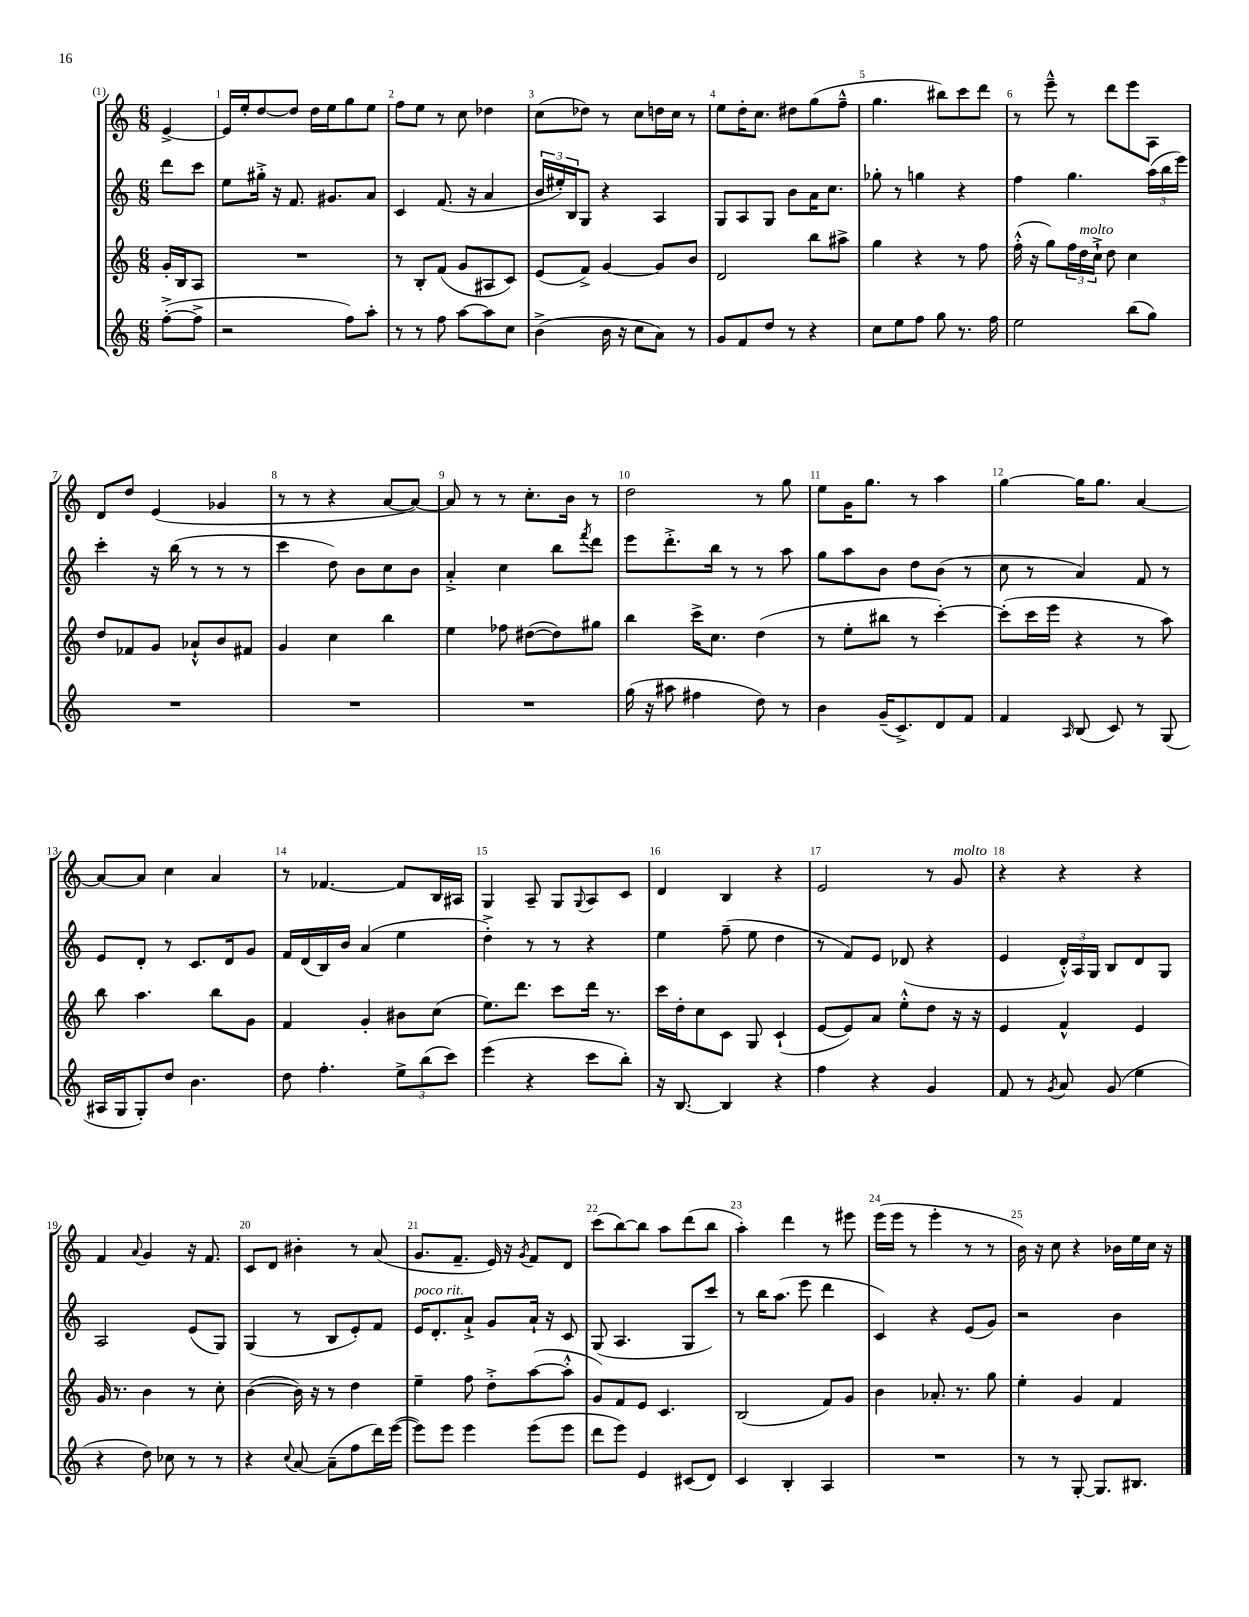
<<
\new StaffGroup <<
\new Staff = "s0" {
    \clef treble \key c \major \numericTimeSignature \time 6/8 \partial 4
    e'4~-> |
    e'16 e''16-. d''8~ d''8 d''16 e''16 g''8 e''8 |
    f''8 e''8 r8 c''8 des''4 |
    c''8( des''8) r8 c''8 d''16 c''16 r8 |
    e''8 d''16-. c''8. dis''8 g''8( f''8---^ |
    g''4. bis''8) c'''8 d'''8 |
    r8 e'''8---^ r8 d'''8 e'''8 a8 |
    d'8 d''8 e'4( ges'4 |
    r8 r8 r4 a'8~ a'8~) |
    a'8 r8 r8 c''8.-. b'16 r8 |
    d''2 r8 g''8 |
    e''8 g'16 g''8. r8 a''4 |
    g''4~ g''16 g''8. a'4~ |
    a'8~ a'8 c''4 a'4 |
    r8 fes'4.~ fes'8 b16 ais16 |
    g4 a8-- g8 \appoggiatura { g8 } a8 c'8 |
    d'4 b4 r4 |
    e'2 r8 g'8^\markup { \italic "molto" } |
    r4 r4 r4 |
    f'4 \appoggiatura { a'8 } g'4 r16 f'8. |
    c'8 d'8 bis'4-. r8 a'8( |
    g'8. f'8.-- e'16) r16 \acciaccatura { g'8 } f'8 d'8 |
    c'''8( b''8~) b''8 a''8 d'''8( b''8 |
    a''4-.) d'''4 r8 eis'''8 |
    e'''16( e'''16 r8 e'''4-. r8 r8 |
    b'16) r16 c''8 r4 bes'16 e''16 c''16 r16 \bar "|." |
}
\new Staff = "s1" {
    \clef treble \key c \major \numericTimeSignature \time 6/8 \partial 4
    d'''8 c'''8 |
    e''8 gis''16-.-> r16 f'8. gis'8. a'8 |
    c'4 f'8.( r16 a'4 |
    \tuplet 3/2 { b'16 eis''16-.) b16 } g8 r4 a4 |
    g8 a8 g8 b'8 a'16 c''8. |
    ges''8-. r8 g''4 r4 |
    f''4 g''4. \tuplet 3/2 { a''16( b''16 e'''16) } |
    c'''4-. r16 b''16( r8 r8 r8 |
    c'''4 d''8) b'8 c''8 b'8 |
    a'4-.-> c''4 b''8 \acciaccatura { f'''8 } d'''8 |
    e'''8 d'''8.-.-> b''16 r8 r8 a''8 |
    g''8 a''8 b'8 d''8 b'8( r8 |
    c''8 r8 a'4) f'8 r8 |
    e'8 d'8-. r8 c'8. d'16 g'8 |
    f'16 d'16( b16) b'16 a'4( e''4 |
    d''4-.->) r8 r8 r4 |
    e''4 f''8--( e''8 d''4 |
    r8 f'8) e'8 des'8( r4 |
    e'4 \tuplet 3/2 { d'16-.-^) a16 g16 } b8 d'8 g8 |
    a2 e'8( g8) |
    g4( r8 b8 e'8-.) f'8 |
    e'16^\markup { \italic "poco rit." } d'8.-. a'8-!-> g'8 a'16-! r16 c'8 |
    g8( a4. g8 c'''8) |
    r8 b''16 a''8.( e'''8 d'''4 |
    c'4) r4 e'8( g'8) |
    r2 b'4 \bar "|." |
}
\new Staff = "s2" {
    \clef treble \key c \major \numericTimeSignature \time 6/8 \partial 4
    g'16-. b16 a8 |
    R2. |
    r8 b8-. f'8( g'8 ais8 c'8) |
    e'8( f'8->) g'4~ g'8 b'8 |
    d'2 b''8 ais''8-> |
    g''4 r4 r8 f''8 |
    f''16-.-^( r16 g''8) \tuplet 3/2 { f''16 d''16^\markup { \italic "molto" } c''16-!-> } d''8 c''4 |
    d''8 fes'8 g'8 aes'8-!-^ b'8 fis'8 |
    g'4 c''4 b''4 |
    e''4 fes''8 dis''8~( dis''8) gis''8 |
    b''4 c'''16-> c''8. d''4( |
    r8 e''8-. bis''8 r8 c'''4~-.) |
    c'''8-.( c'''16 e'''16 r4 r8 a''8) |
    b''8 a''4. b''8 g'8 |
    f'4 g'4-. bis'8 c''8( |
    e''8.) d'''8. c'''8 d'''16 r8. |
    c'''16 d''16-. c''8 c'8 g8 c'4-!( |
    e'8~ e'8) a'8 e''8-.-^ d''8 r16 r16 |
    e'4 f'4-^ e'4 |
    g'16 r8. b'4 r8 c''8-. |
    b'4~( b'16) r16 r8 d''4 |
    e''4-- f''8 d''8-.-> a''8~( a''8-.-^ |
    g'8) f'8 e'8 c'4. |
    b2( f'8) g'8 |
    b'4 aes'8.-. r8. g''8 |
    e''4-. g'4 f'4 \bar "|." |
}
\new Staff = "s3" {
    \clef treble \key c \major \numericTimeSignature \time 6/8 \partial 4
    f''8~-.->( f''8-> |
    r2 f''8) a''8-. |
    r8 r8 f''8 a''8~ a''8 c''8 |
    b'4->( b'16 r16 c''8 a'8) r8 |
    g'8 f'8 d''8 r8 r4 |
    c''8 e''8 f''8 g''8 r8. f''16 |
    e''2 b''8( g''8) |
    R2. |
    R2. |
    R2. |
    g''16( r16 ais''8 fis''4 d''8) r8 |
    b'4 g'16--( c'8.->) d'8 f'8 |
    f'4 \grace { a16 } b8( c'8) r8 g8( |
    ais16 g16 g8-.) d''8 b'4. |
    d''8 f''4.-. \tuplet 3/2 { e''8-> b''8( c'''8) } |
    e'''4( r4 c'''8 b''8-.) |
    r16 b8.~ b4 r4 |
    f''4 r4 g'4 |
    f'8 r8 \acciaccatura { g'8 } a'8 g'8( e''4 |
    r4 d''8) ces''8 r8 r8 |
    r4 \appoggiatura { c''8 } a'8~ a'8--( f''8 d'''16) e'''16~( |
    e'''8) e'''8 e'''4 e'''8( e'''8 |
    d'''8 e'''8) e'4 cis'8( d'8) |
    c'4 b4-. a4 |
    R2. |
    r8 r8 g8~-. g8. bis8. \bar "|." |
}
>>
>>
\layout { \context { \Score \override BarNumber.break-visibility = ##(#f #t #t) barNumberVisibility = #all-bar-numbers-visible } }
